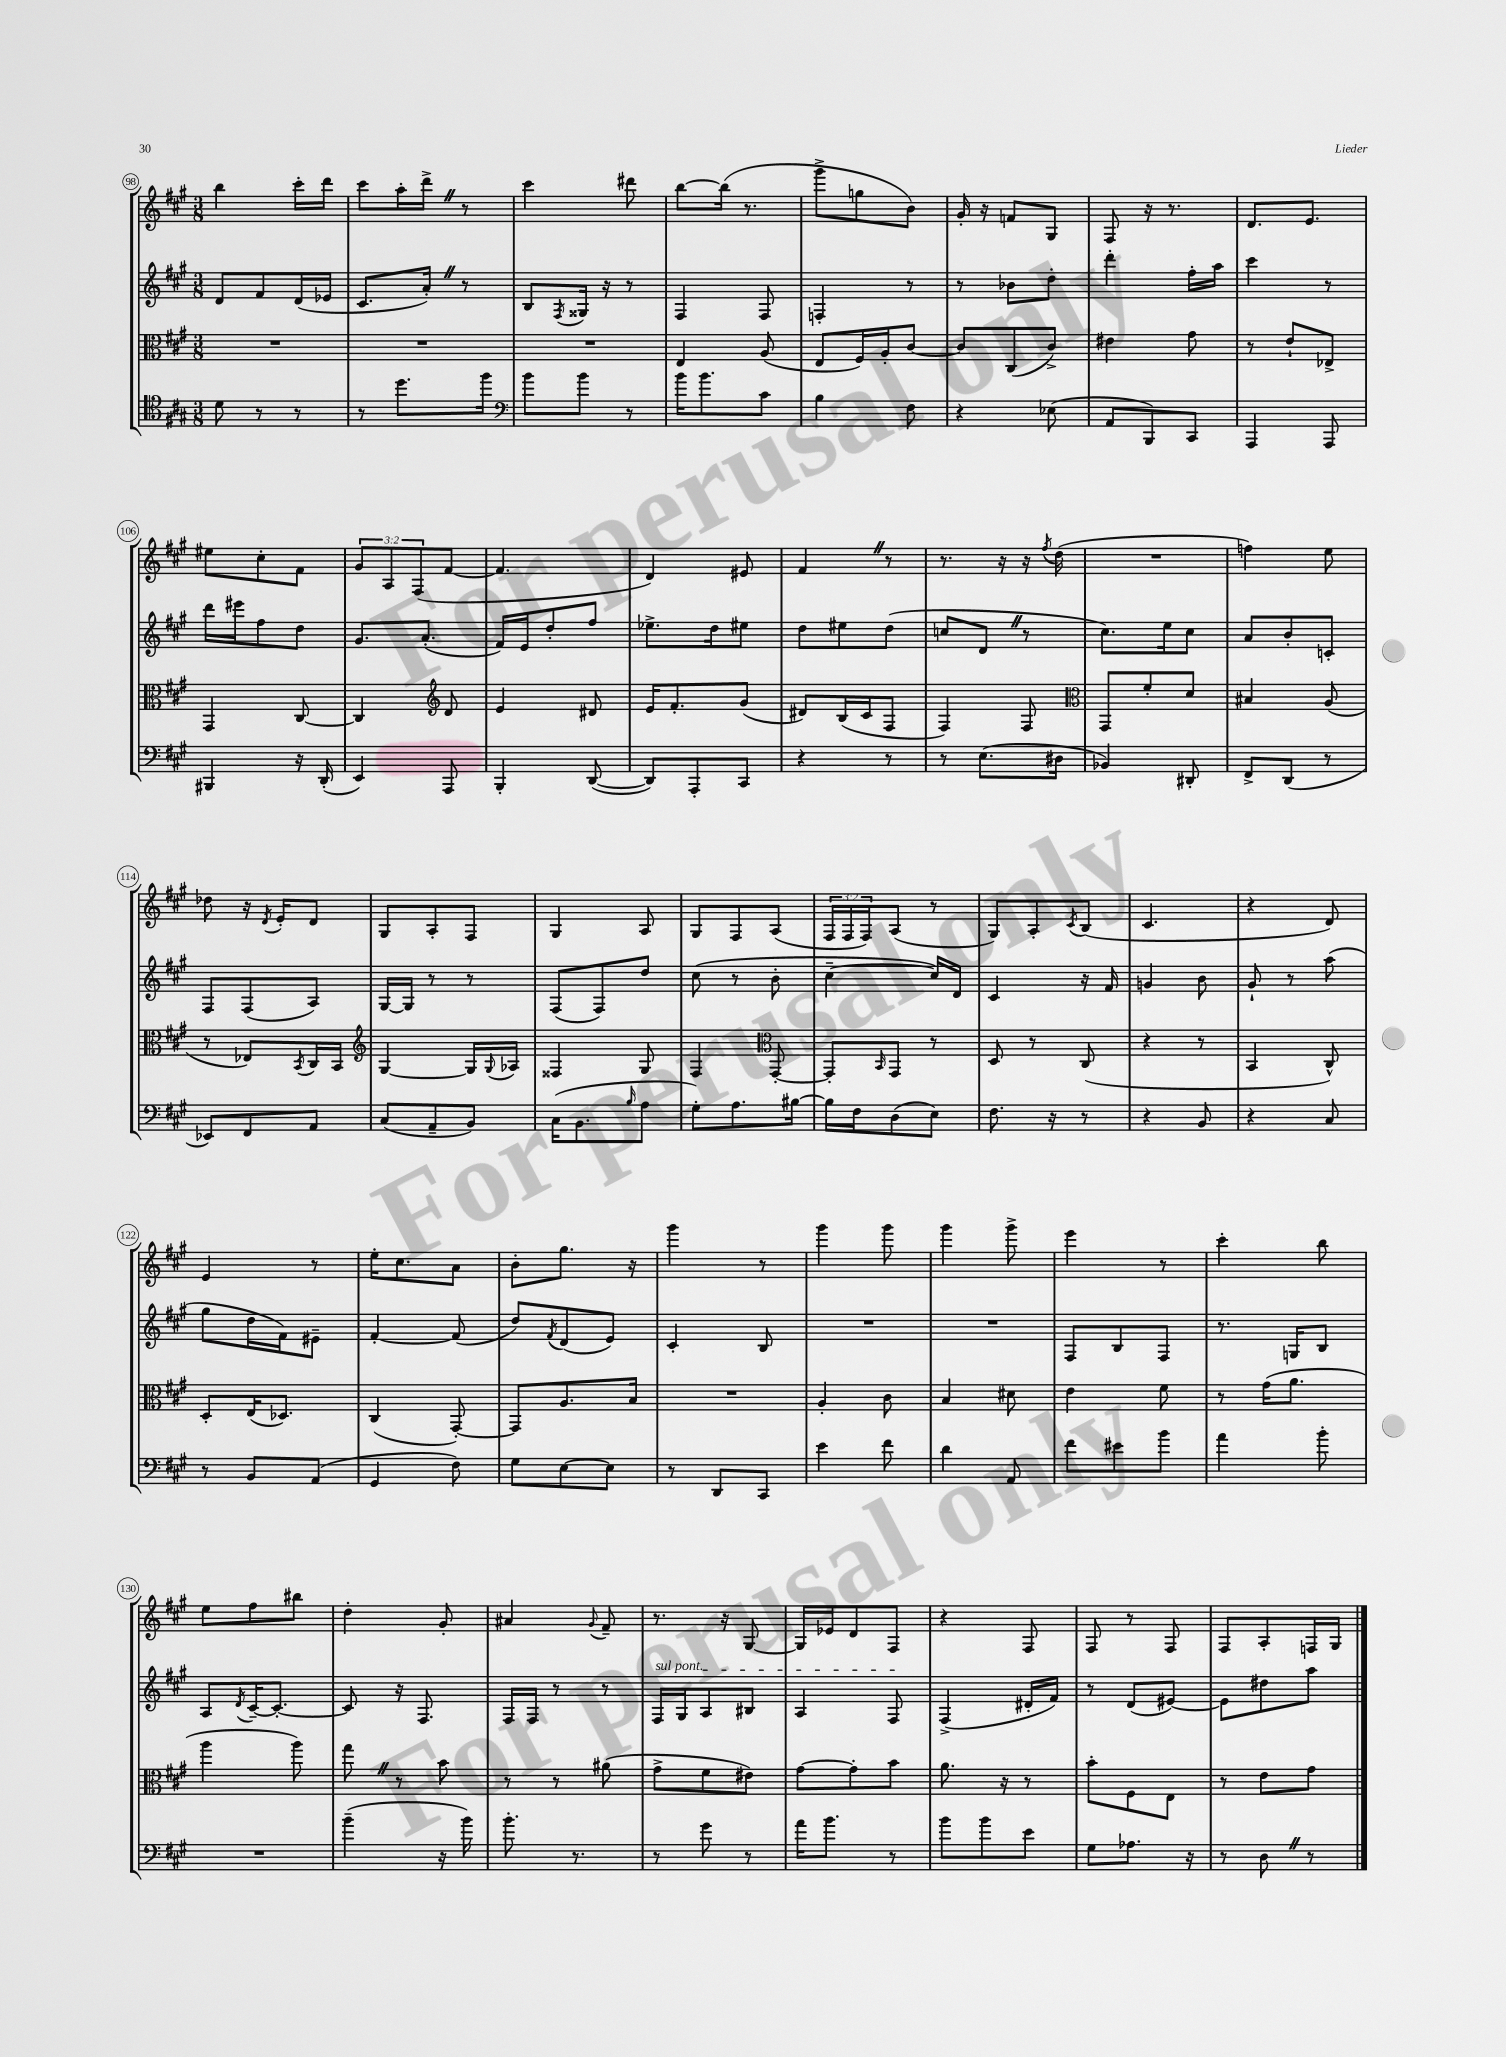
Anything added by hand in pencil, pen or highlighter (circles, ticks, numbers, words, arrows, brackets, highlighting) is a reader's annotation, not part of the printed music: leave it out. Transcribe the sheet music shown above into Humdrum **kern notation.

**kern	**kern	**kern	**kern
*staff4	*staff3	*staff2	*staff1
*clefC4	*clefC3	*clefG2	*clefG2
*k[f#c#g#]	*k[f#c#g#]	*k[f#c#g#]	*k[f#c#g#]
*M3/8	*M3/8	*M3/8	*M3/8
8d\	4.r	8d/L	4bb\
8r	.	8f#/	.
8r	.	(16d/L	16ccc#'\LL
.	.	16e-/JJ	16ddd\JJ
=	=	=	=
8r	4.r	8.c#/L	8ccc#\L
8.dd\L	.	.	16aa'\L
.	.	16a'/Jk)	16ddd^\JJ
.	.	8r	8r
16ff#\Jk	.	.	.
=	=	=	=
*clefF4	*	*	*
8b\L	4.r	8B/L	4ccc#\
.	.	8qF#/	.
8b\J	.	16G##/Jk	.
.	.	16r	.
8r	.	8r	8ddd#\
=	=	=	=
16b\LK	4E/	4F#/	[8bb\L
8.b\	.	.	.
.	.	.	(16bb\]Jk
.	.	.	8.r
8c#\J	(8A/	8F#/	.
=	=	=	=
4B\	8E/L	4F'/	8ggg#^\L
.	16F#/L)	.	8gg\
.	16A'/J	.	.
8F#\	[8c#/J	8r	8b\J)
=	=	=	=
4r	8c#/]L	8r	16g#'/
.	.	.	16r
.	(8C#/	8b-\L	8f/L
(8E-\	8c#^/J)	8dd'\J	8G#/J
=	=	=	=
8AA/L	4e#\	4ddd'\	8F#/
8BBB/)	.	.	16r
.	.	.	8.r
8CC#/J	8g#\	16ff#'\LL	.
.	.	16aa\JJ	.
=	=	=	=
4AAA/	8r	4ccc#\	8.d/L
.	8e`/L	.	.
.	.	.	8.e/J
8AAA/	8E-^/J	8r	.
=	=	=	=
4BBB#/	4GG#/	16ddd\LL	8ee#\L
.	.	16eee#\J	.
.	.	8ff#\	8cc#'\
16r	[8C#/	8dd\J	8f#\J
(16DD'/	.	.	.
=	=	=	=
4EE/)	4C#/]	8.g#/L	12g#/L
.	.	.	12A/
.	.	.	(12F#/
.	.	(8.a'/J	.
*	*clefG2	*	*
8AAA/	8d/	.	[8f#/J
=	=	=	=
4BBB'/	4e/	16f#/LL)	4.f#/]
.	.	16e/J	.
.	.	8dd'/	.
([8DD/	8d#/	8ff#/J	.
=	=	=	=
8DD/]L)	16e/LK	8.ee-^\L	4d/)
.	8.f#'/	.	.
8AAA'/	.	.	.
.	.	16dd\k	.
8CC#/J	(8g#/J	8ee#\J	8e#/
=	=	=	=
4r	8d#/L)	8dd\L	4f#/
.	(16B/L	8ee#\	.
.	16c#/J	.	.
8r	8F#/J	(8dd\J	8r
=	=	=	=
8r	4F#/)	8cc/L	8.r
(8.E\L	.	8d/J	.
.	.	.	16r
.	8F#/	8r	16r
.	.	.	8qff#/
16D#\Jk	.	.	(16dd\
=	=	=	=
*	*clefC3	*	*
4BB-/)	8GG#/L	8.cc#\L)	4.r
.	8f#'/	.	.
.	.	16ee\k	.
8DD#'/	8d/J	8cc#\J	.
=	=	=	=
8FF#^/L	4B#/	8a/L	4ff\)
(8DD/J	.	8b'/	.
8r	(8A/	8c'/J	8ee\
=	=	=	=
8EE-/L)	8r	8F#/L	8dd-\
8FF#/	8E-/L)	(8F#/	16r
.	.	.	8qd/
.	.	.	16e'/LK
.	8qBB/	.	.
8AA/J	16C#/L	8A/J)	8d/J
.	16BB/JJ	.	.
=	=	=	=
*	*clefG2	*	*
(8C#/L	[4G#/	[16G#/LL	8G#/L
.	.	16G#/]JJ	.
8AA~/	.	8r	8A'/
8BB/J)	16G#/]LL	8r	8F#/J
.	8qqG#/	.	.
.	16A-/JJ	.	.
=	=	=	=
(16C#\LK	4F##/	(8F#/L	4G#/
8.BB\	.	.	.
.	.	8F#/)	.
16qqB/	.	.	.
8A\J	8G#/	8dd/J	8A/
=	=	=	=
8G#'\L)	4F#/	(8cc#\	8G#/L
8.A\	.	8r	8F#/
*	*clefC3	*	*
.	[8GG#'/	8b'\	(8A/J
[16B#\Jk	.	.	.
=	=	=	=
16B#\]LL	8GG#'/]L	[4cc#~\	24F#/LL
.	.	.	24F#/
16F#\J	.	.	.
.	.	.	24F#/J)
.	16qqBB/	.	.
(8D\	8GG#/J	.	(8A/J
8E\J)	8r	16cc#/]LL)	8r
.	.	16d/JJ	.
=	=	=	=
8.F#\	8D/	4c#/	8G#/L)
.	8r	.	8A'/
16r	.	.	.
.	.	.	8qc#/
8r	(8C#/	16r	(8B/J
.	.	16f#/	.
=	=	=	=
4r	4r	4g/	4.c#/
8BB/	8r	8b\	.
=	=	=	=
4r	4BB/	8g#`/	4r
.	.	8r	.
8C#/	8C#^^/)	(8aa\	8d/)
=	=	=	=
8r	8D'/L	8gg#\L	4e/
8BB/L	(16E/K	16dd\L	.
.	8.D-/J)	16f#\J)	.
(8AA/J	.	8e#~\J	8r
=	=	=	=
4GG#/	(4C#/	[4f#'/	16ee'\LK
.	.	.	8.cc#\
8F#\)	[8GG#'/)	(8f#/]	8a\J
=	=	=	=
8G#\L	8GG#/]L	8dd/L)	8b'\L
.	.	8qf#/	.
[8E\	8.A/	(8d/	8.gg#\J
8E\]J	.	8e/J)	.
.	16B/Jk	.	16r
=	=	=	=
8r	4.r	4c#'/	4ggg#\
8DD/L	.	.	.
8CC#/J	.	8B/	8r
=	=	=	=
4e\	4A'/	4.r	4ggg#\
8f#\	8c#\	.	8ggg#\
=	=	=	=
4d\	4B/	4.r	4ggg#\
8AA/	8d#\	.	8ggg#^\
=	=	=	=
8f#\L	4e\	8F#/L	4eee\
8e#\	.	8B/	.
8b\J	8f#\	8F#/J	8r
=	=	=	=
4a\	8r	8.r	4ccc#'\
.	(16g#\LK	.	.
.	8.a\J	16G/LK	.
8b'\	.	8B/J	8bb\
=	=	=	=
4.r	4aa\	8A/L	8ee\L
.	.	8qd/	.
.	.	[16c#~/K	8ff#\
.	.	8.c#'/_J	.
.	8aa\)	.	8bb#\J
=	=	=	=
(4b~\	8gg#\	8c#/]	4dd'\
.	8r	16r	.
.	.	8.F#/	.
16r	8b\	.	8g#'/
16b\)	.	.	.
=	=	=	=
8.b'\	8r	16F#/LL	4a#/
.	.	16F#/JJ	.
.	8r	8r	.
8.r	.	.	.
.	.	.	8qqg#/
.	(8a#\	8r	8f#~/
=	=	=	=
8r	8g#^\L	16F#/LL	8.r
.	.	16G#/J	.
8g#\	8f#\	8A/	.
.	.	.	16r
8r	8e#\J)	8B#/J	[8G#/
=	=	=	=
16a\LK	[8g#\L	4A/	16G#/]LL
8.b\J	.	.	16e-/J
.	8g#'\]	.	8d/
8r	8b\J	8F#/	8F#/J
=	=	=	=
8b\L	8.a\	(4F#^/	4r
8b\	.	.	.
.	16r	.	.
8e\J	8r	16d#'/LL	8F#/
.	.	16f#/JJ)	.
=	=	=	=
8G#\L	8b'\L	8r	8F#/
8.A-\J	8F#\	(8d/L	8r
.	8E\J	[8e#/J)	8F#/
16r	.	.	.
=	=	=	=
8r	8r	8e#\]L	8F#/L
8D\	8e\L	8dd#\	8A'/
8r	8g#\J	8aa\J	16F/L
.	.	.	16G#/JJ
==	==	==	==
*-	*-	*-	*-
